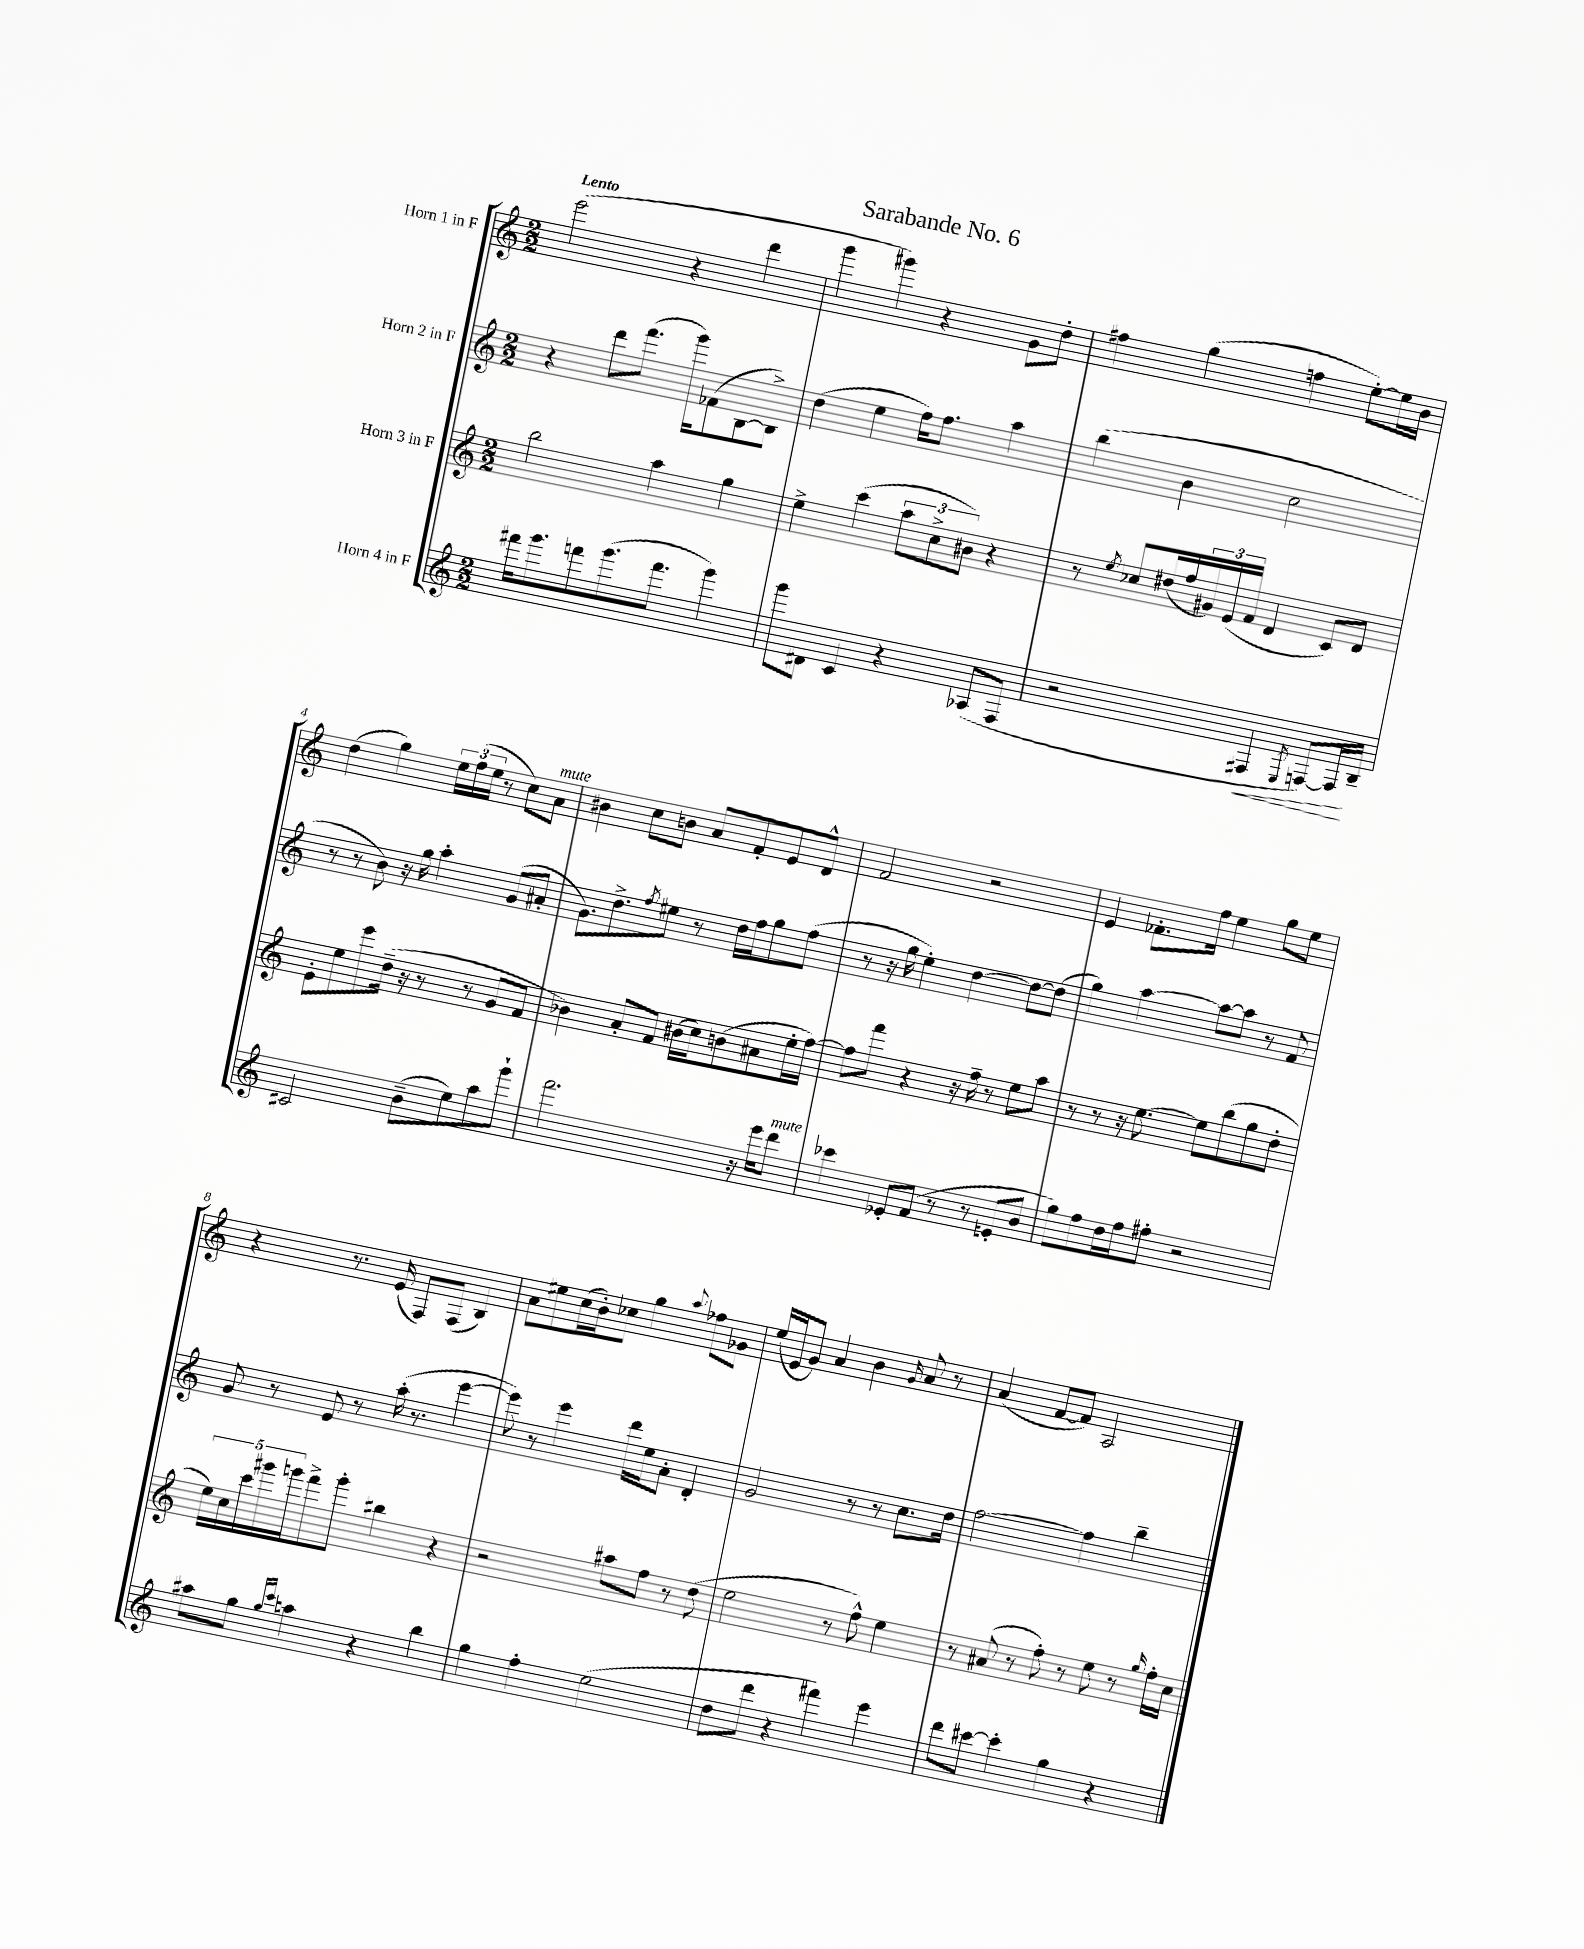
\header { title = "Sarabande No. 6" }
<<
\new StaffGroup <<
\new Staff = "s0" \with { instrumentName = "Horn 1 in F" } {
    \clef treble \key c \major \numericTimeSignature \time 2/2 \tempo "Lento"
    e'''2( r4 d'''4 |
    g'''4 gis'''4) r4 g'8 d''8-. |
    fis''4 g''4( f''4 e''8~-.) e''16 b'16 |
    d''4( g''4) \tuplet 3/2 { e''16 f''16( e''16 } r8 c''8) a'8^\markup { \italic "mute" } |
    bis'4 c''8 b'8 a'8 f'8-. e'8 d'8-^ |
    f'2 r2 |
    e'4 fes'8.-. f''16 e''4 g''8 e''8 |
    r4 r8. e'16( f8) f8( b4) |
    a'8 eis''8 c''16( b'16-.) ces''8 g''4 \appoggiatura { a''8 } fes''8 ges'8 |
    e''16( e'16 g'8) a'4 b'4 \grace { g'16 } a'8 r8 |
    a'4( f'8~ f'8) a2 \bar "|." |
}
\new Staff = "s1" \with { instrumentName = "Horn 2 in F" } {
    \clef treble \key c \major \numericTimeSignature \time 2/2
    r4 d'''8 f'''8.( g'''16) fes'8( b8~ b8->) |
    d''4( e''4 f''16) f''8. a''4 |
    b''4( b'4 c''2 |
    r8 r8 b'8) r16 g''16 a''4-. g'8( ais'8-. |
    g'8.) d''8.-> \acciaccatura { f''8 } eis''8 r8 d''16 f''16 g''8 f''8( |
    r8 r16 g''16 e''4-.) d''4~ d''8~ d''8( |
    g''4) a''4~ a''8~ a''8 r8 f'8 |
    g'8 r8 e'8 r8 a''16-.( r8. e'''4~ |
    e'''8) r8 e'''4 d'''16 e''16 a'8-. d'4-. |
    g'2 r8 r8 c''8. d''16 |
    f''2~ f''4 b''4-- \bar "|." |
}
\new Staff = "s2" \with { instrumentName = "Horn 3 in F" } {
    \clef treble \key c \major \numericTimeSignature \time 2/2
    b''2 a''4 g''4 |
    e''4-> c'''4( \tuplet 3/2 { a''8 c''8-> bis'8) } r4 |
    r8 \acciaccatura { e''8 } ces''8 dis''16( f''16 \tuplet 3/2 { gis'16) e'16( f'16 } d'4 c'8) d'8 |
    e'8-. e''8 e'''8 d''16--( r16 r8 r8 g'8 f'8 |
    bes'4) a'8-. f'8 bis'16( c''16) b'8( ais'8 e''16-. f''16~) |
    f''8 f'''8 r4 r16 f''16-- r8 e''8 a''8 |
    r8 r8 r16 e''8.~ e''8 b''8( g''8 d''8-. |
    \tuplet 5/4 { e''16) c''16 c'''16 gis'''16 g'''16 } f'''8-> g'''8-. bis''4 r4 |
    r2 ais''8 f''8 r8 d''8( |
    e''2 r8 f''8-^) e''4 |
    r8 ais'8( r8 f''8-.) r8 e''8 r8 \grace { g''16 } f''16-. c''16 \bar "|." |
}
\new Staff = "s3" \with { instrumentName = "Horn 4 in F" } {
    \clef treble \key c \major \numericTimeSignature \time 2/2
    fis'''16 g'''8. f'''8 g'''8.( f'''8. g'''4) |
    g'''8 dis'8 c'4 r4 aes8( f8 |
    r2 fis4\< \acciaccatura { e8 } f8~) f16\! b16-- |
    cis'2 b'8--( e''8) a''8 g'''8-! |
    f'''2. r16 e'''16 d'''8^\markup { \italic "mute" } |
    ces'''4 ees'8-. f'8( r8 r8 e'8-. b'8 |
    g''8) f''8 d''16 f''16 fis''8-. r2 |
    ais''8 g''8 \grace { g''16 c'''16 } a''4 r4 b''4 |
    g''4 f''4-. e''2( |
    d''8 d'''8 r4 fis'''4) e'''4 |
    d'''8 cis'''8~ cis'''4-. g''4 r4 \bar "|." |
}
>>
>>
